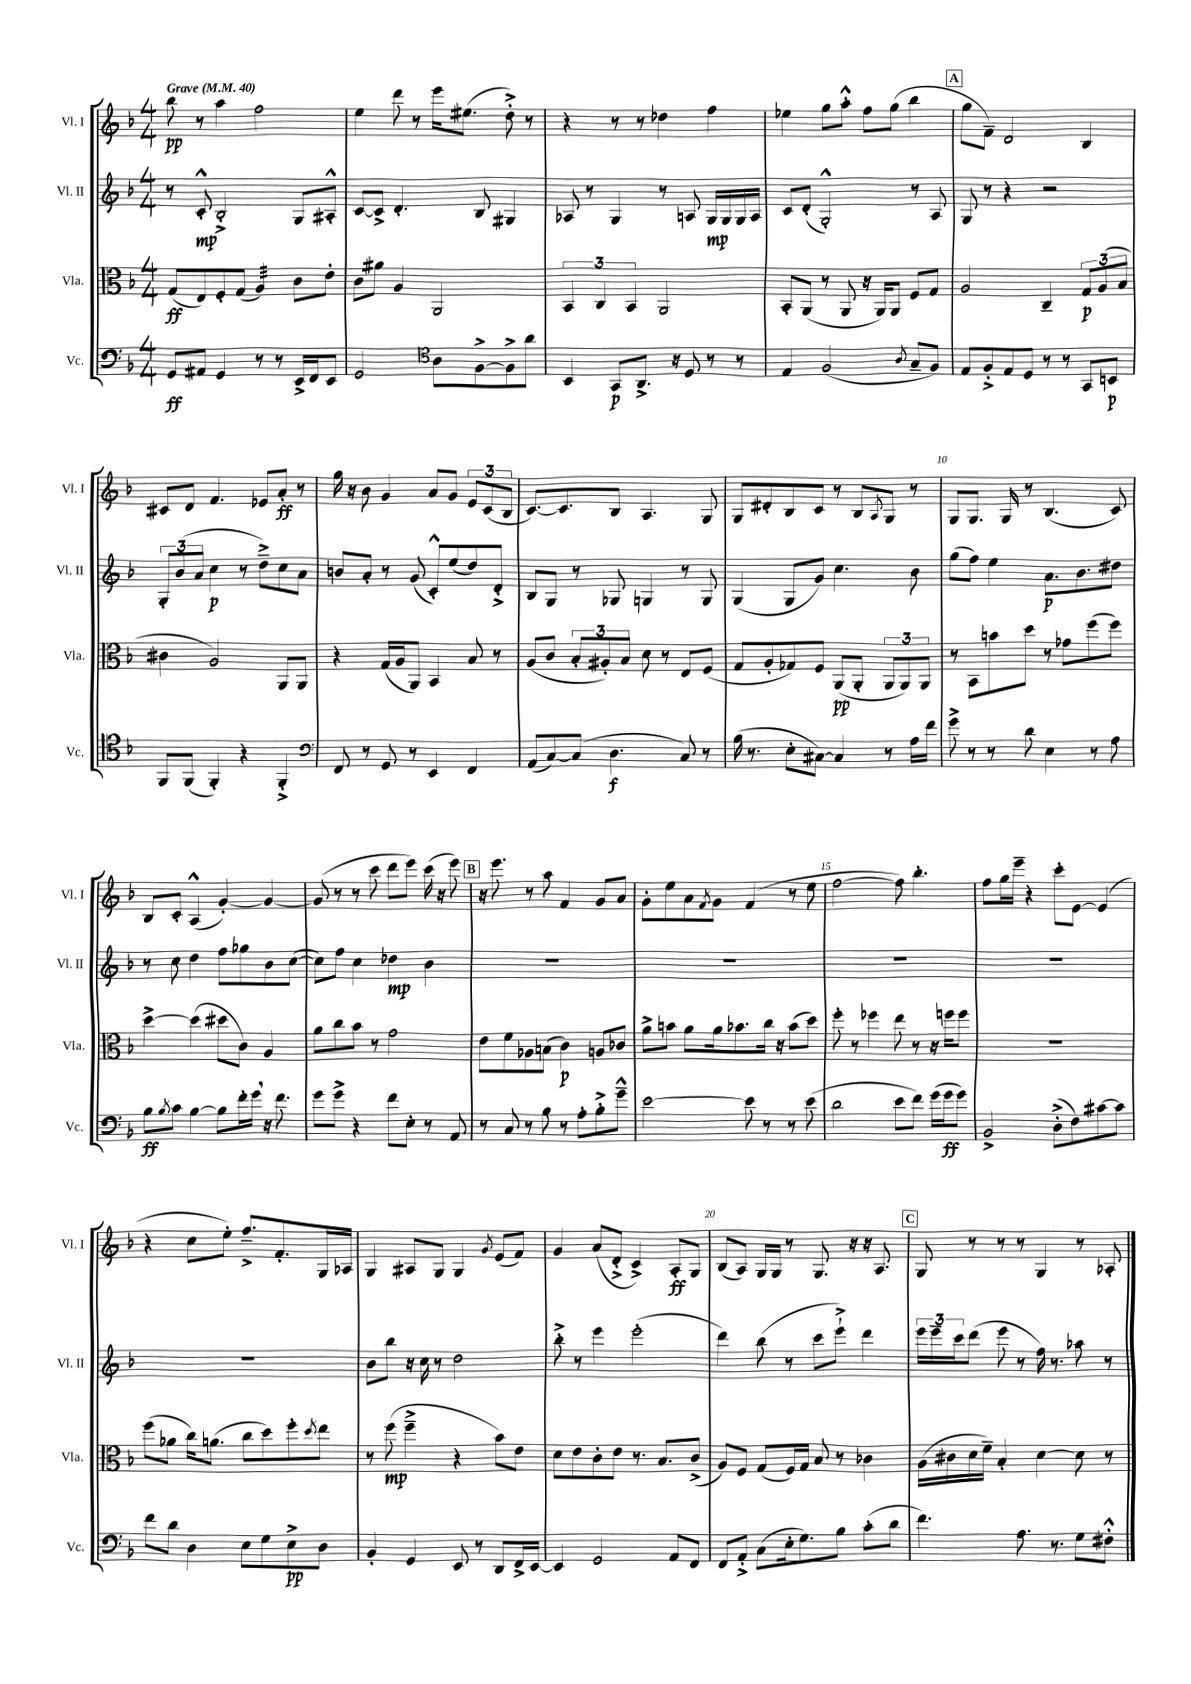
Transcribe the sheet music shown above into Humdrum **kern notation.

**kern	**kern	**kern	**kern
*staff4	*staff3	*staff2	*staff1
*clefF4	*clefC3	*clefG2	*clefG2
*k[b-]	*k[b-]	*k[b-]	*k[b-]
*M4/4	*M4/4	*M4/4	*M4/4
*MM40	*MM40	*MM40	*MM40
8GG	(8G	8r	8bb-
8AA#	8E)	8c'^^	8r
4GG	8F'	2B-'^	4aa
.	(8G	.	.
8r	4A)	.	2ff
8r	.	.	.
16EE^	8c	8G	.
16FF	.	.	.
8EE	8e'	8A#'^^	.
=	=	=	=
2GG	8c	[8c	4ee
.	8a#	8c^]	.
.	4A	4.d'	8ddd
.	.	.	8r
*clefC4	*	*	*
8A	2AA	.	16eee
.	.	.	(8.ee#
[8F^	.	8B-	.
8F^]	.	4G#	8dd'^)
8a	.	.	8r
=	=	=	=
4BB-	6BB-	8A-	4r
.	.	8r	.
.	6C	.	.
8GG	.	4G	8r
.	6BB-	.	.
8.AA^	.	.	8r
.	2AA	8r	4dd-
16r	.	.	.
8D	.	8A	.
8r	.	16G	4ff
.	.	16G	.
8r	.	16G	.
.	.	16A	.
=	=	=	=
4E	8BB-'	8c	4ee-
.	(8AA	(8d'	.
(2F	8r	2G'^^)	8gg
.	8AA	.	8aa'^^
.	16r	.	8ff
.	16AA)	.	.
.	8AA	.	(8gg
8qA	.	.	.
8G~	8F	8r	4bb-
8F)	8G	8A	.
=	=	=	=
8E	2A	8G	8gg
8F'^	.	8r	8f~)
8E	.	4r	2d
8D	.	.	.
8r	4C~	2r	.
8r	.	.	.
8GG	12G	.	4B-
.	(12A	.	.
8BB	.	.	.
.	12B-	.	.
=	=	=	=
8FF	4c#	12G'	8c#
.	.	(12b-	.
(8FF	.	.	8d
.	.	12a	.
4FF')	2A)	4cc	4.f
4r	.	8r	.
.	.	8dd~^)	8e-
4FF'^	8AA	8cc	8a'
.	8AA	8a	8r
=	=	=	=
*clefF4	*	*	*
8FF	4r	8b	16gg
.	.	.	16r
8r	.	8a'	8b-
8GG	(16G	8r	4g
.	16A	.	.
8r	8AA)	(8g	.
4EE	4BB-	8c'^^)	8a
.	.	(8ee	8g
4FF	8B-	8dd)	12e
.	.	.	(12c
.	8r	8d'^	.
.	.	.	12B-
=	=	=	=
(8AA	(8A	8B-	[8.c)
[8C)	8c	8G	.
.	.	.	8.c]
(8C]	12B-'	8r	.
.	12A#')	.	.
4.D	.	8G-	8B-
.	12B-	.	.
.	8d	4G	4.A
.	8r	.	.
8C)	8E	8r	.
8r	(8F	8G	8G
=	=	=	=
(16B-	8G	(4G	8G
8.r	.	.	.
.	8A'	.	8d#'
8E'	8G-)	8G	8B-
[8C#)	8F	8g)	8c
4C#]	(8AA	4.cc	8r
.	8AA'	.	8B-
.	.	.	8qA
8r	12AA	.	8G
.	12AA)	.	.
16A	.	8b-	8r
.	12AA	.	.
16f	.	.	.
=	=	=	=
8g^	8r	(8gg	8G
8r	8BB-	8ff)	8.G
8r	8b	4ee	.
.	.	.	16G
8d	8dd	.	8r
4E	8r	8.a	(4.B-
.	8g-	.	.
.	.	8.b-	.
8r	(8ff	.	.
8A	8ff)	8dd#	8c)
=	=	=	=
8B-	[4dd^	8r	8B-
8qB-	.	.	.
8c	.	8cc	8c'
[4B-	(4dd]	4dd	(4A^^
8B-]	8dd#	8ff	[4g')
16f'	8c)	8gg-	.
16g	.	.	.
16r	4A	8b-	4g_
8.f	.	.	.
.	.	([8cc	.
=	=	=	=
8g	8a	8cc])	(8g]
8g^	8cc	8ff	8r
4r	8b-	4cc	8r
.	8r	.	8ccc
8f	2g	4dd-	8ddd
8E'	.	.	8eee)
8r	.	4b-	(16ccc
.	.	.	16r
8AA	.	.	8eee)
=	=	=	=
8r	8e	1r	16r
.	.	.	8.eee
8C	8f	.	.
8r	8A-	.	8r
8B-	(8B	.	8aa
8r	4c)	.	4f
8A'	.	.	.
8B-'^	8A	.	8g
8g~^^	8c-	.	8a
=	=	=	=
[2e	8a^	1r	8g'
.	8b	.	8ee
.	8a	.	8a
.	.	.	8qf
.	16a	.	8g
.	8.b-	.	.
8e]	.	.	(4f
8r	16cc	.	.
.	16r	.	.
8r	(8b-	.	8r
(8e	8dd)	.	8ee
=	=	=	=
2d	8ff'	1r	[2ff
.	8r	.	.
.	4ff-	.	.
8e	8ee	.	8ff])
8f)	8r	.	4.bb-'
(16g	16r	.	.
16g	16ff	.	.
8g)	8ff	.	.
=	=	=	=
2BB-^	1r	1r	8ff
.	.	.	16gg
.	.	.	16eee~
.	.	.	4r
(8D'^	.	.	8ccc'
8F)	.	.	[8e
[8c#	.	.	(4e]
8c#]	.	.	.
=	=	=	=
8f	(8ff	1r	4r
8d	8a-	.	.
4D	16cc)	.	8cc
.	(8.a	.	.
.	.	.	8ee')
8E	8cc	.	8.ff~^
8G	8dd)	.	.
.	.	.	8.f'
8E^	8ff'	.	.
.	8qdd	.	.
8D	8ee	.	16G
.	.	.	16A-
=	=	=	=
4BB-'	8r	8b-	4G
.	(8ff	8bb-	.
4GG	4ff~^	16r	8A#
.	.	16cc	.
.	.	8r	8G
8EE	4r	2dd	4G
8r	.	.	.
.	.	.	8qg
8DD	8b-)	.	(8e
16FF^	8e	.	8f)
[16EE	.	.	.
=	=	=	=
4EE]	8d	8bb-'^	4g
.	8e	8r	.
2GG	8c'	4eee	(8a
.	8e	.	8d'^
.	8.r	(2eee'	4c^)
.	8.B-	.	.
8AA	.	.	8A'
8FF	(8c^	.	8G
=	=	=	=
8FF	8A)	4ddd)	(8B-
8AA'^	8F	.	8A)
(8C	(8G	(8bb-	16G
.	.	.	16G
16E'	16F)	8r	8r
8.G)	16G	.	.
.	8B-	8ccc	8.G
8B-	8r	8eee`^)	.
.	.	.	16r
(8c'	4c-	4ddd	16r
.	.	.	8.A
8d	.	.	.
=	=	=	=
4.f)	(16A	24eee	8G
.	.	24eee~	.
.	16c#	.	.
.	.	24ccc	.
.	16d	(8ddd	8r
.	16f~)	.	.
.	4B-'	8eee	8r
8.A	.	8r	8r
.	[4d	16ff)	4G
8.r	.	8.r	.
8G	8d]	8aa-	8r
8F#'^^	8r	8r	8A-'
==	==	==	==
*-	*-	*-	*-
